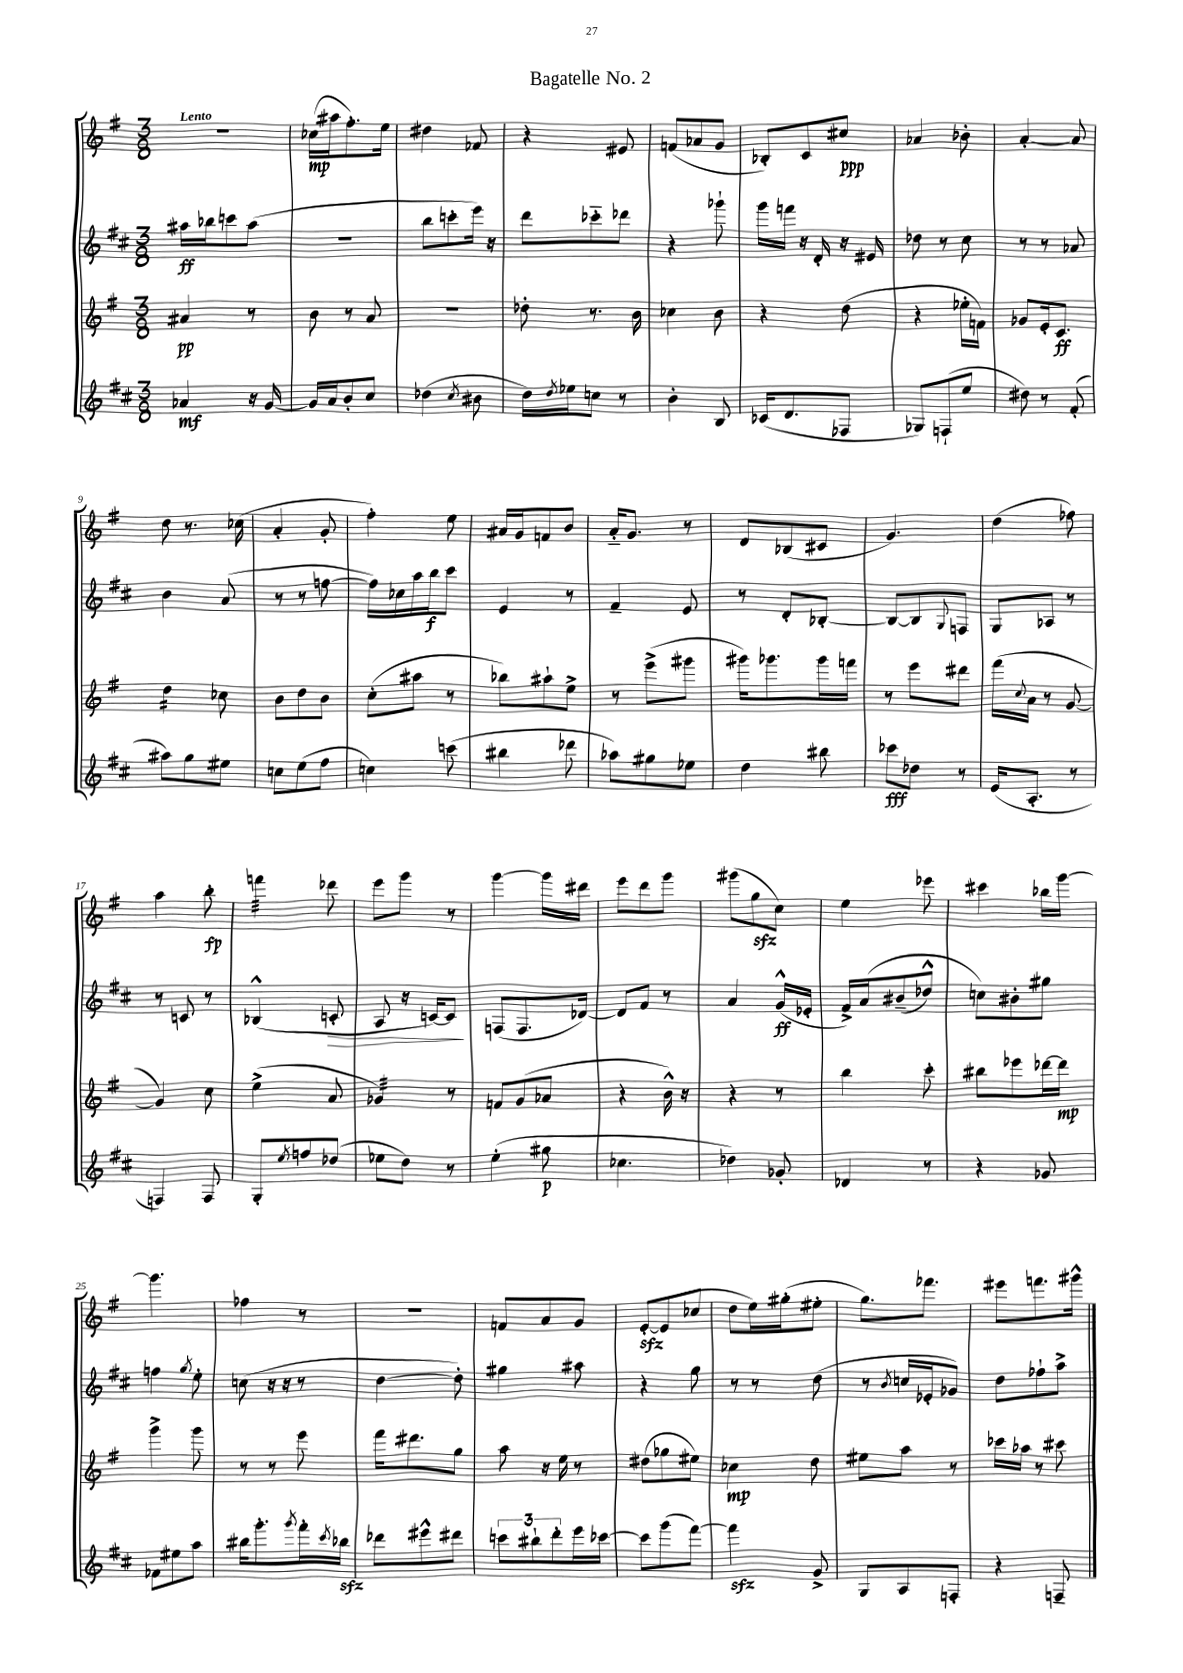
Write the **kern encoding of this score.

**kern	**kern	**kern	**kern
*staff4	*staff3	*staff2	*staff1
*clefG2	*clefG2	*clefG2	*clefG2
*k[f#c#]	*k[f#]	*k[f#c#]	*k[f#]
*M3/8	*M3/8	*M3/8	*M3/8
4a-	4a#	16aa#	4.r
.	.	16bb-	.
.	.	8ccc	.
16r	8r	(8aa#	.
[16g	.	.	.
=	=	=	=
16g]	8b	4.r	(16cc-
16a	.	.	16aa#
8b'	8r	.	8.ff#')
8cc#	8a	.	.
.	.	.	16ee
=	=	=	=
(4dd-	4.r	8bb	4dd#
.	.	8ccc'	.
8qcc#	.	.	.
8b#	.	16eee)	8f-
.	.	16r	.
=	=	=	=
16dd)	8dd-'	8ddd	4r
8qdd	.	.	.
16ee-	.	.	.
8cc	8.r	8ccc-'~	.
8r	.	8ddd-	8e#
.	16b	.	.
=	=	=	=
4b'	4cc-	4r	(8f
.	.	.	8a-
8B	8b	8ggg-`	8g
=	=	=	=
(16c-	4r	16ggg	8B-')
8.d	.	16fff	.
.	.	16r	8c
.	.	16d'	.
8F-	(8dd	16r	8cc#
.	.	16e#	.
=	=	=	=
8G-)	4r	8dd-	4a-
(8F`	.	8r	.
8ee	16ee-'	8cc#	8b-'
.	16f)	.	.
=	=	=	=
8dd#)	8g-	8r	[4a'
8r	16e'	8r	.
.	8.c	.	.
(8f#'	.	8a-	8a]
=	=	=	=
8aa#)	4dd	4b	8dd
8gg	.	.	8.r
8ee#	8cc-	(8a	.
.	.	.	(16cc-
=	=	=	=
8cc	8b	8r	4a'
(8ee	8dd	8r	.
8ff#	8b	[8ff	8g'
=	=	=	=
4cc)	(8cc'	16ff])	4ff#')
.	.	16cc-	.
.	8aa#	16aa	.
.	.	16bb	.
(8ccc	8r	8ccc#	8ee
=	=	=	=
4bb#	8bb-)	4e	16a#
.	.	.	16g
.	8aa#`	.	8f
8ddd-	8ee^	8r	8b
=	=	=	=
8aa-)	8r	4f#~	16a'~
.	.	.	8.g
8gg#	(8eee^	.	.
8ee-	8ggg#	8e	8r
=	=	=	=
4dd	16ggg#)	8r	8d
.	8.ggg-	.	.
.	.	8d'	(8B-
8bb#	16ggg-	[8B-'	8c#
.	16fff	.	.
=	=	=	=
8ccc-	8r	8B-_	4.g)
8dd-	8eee	8B-]	.
.	.	8qqG	.
8r	8ddd#	8F	.
=	=	=	=
(16e	(16fff#	8G	(4dd
.	8qqcc	.	.
8.A'	16a	.	.
.	8r	8A-	.
8r	[8g	8r	8ff-)
=	=	=	=
4F)	4g])	8r	4aa
.	.	8c	.
8F	8cc	8r	8bb'
=	=	=	=
8G'	(4ee^	(4B-^^	4fff
8qee	.	.	.
8ff	.	.	.
(8dd-	8a	8c'	8ddd-
=	=	=	=
8ee-	4g-)	8A	8eee
8dd)	.	16r	8ggg
.	.	[16c)	.
8r	8r	8c]	8r
=	=	=	=
(4ee'	8f	(8F	[4ggg
.	(8g	8.F	.
8gg#	8a-	.	16ggg]
.	.	[16d-)	16ddd#
=	=	=	=
4.cc-	4r	8d-]	8eee
.	.	8f#	8ddd
.	16b^^)	8r	8ggg
.	16r	.	.
=	=	=	=
4dd-)	4r	4a	(8ggg#
.	.	.	8gg
8g-'	8r	(16g^^	8cc)
.	.	16e-'	.
=	=	=	=
4d-	4bb	16f#^)	4ee
.	.	&(16a	.
.	.	(8b#~	.
8r	8ccc'	8dd-^^)	8eee-
=	=	=	=
4r	8bb#	8cc&)	4ccc#
.	8eee-	8b#'	.
8g-	[16ddd-	8gg#	16bb-
.	16ddd-]	.	[16ggg
=	=	=	=
8f-	4ggg^	4ff	4.ggg]
8ee#	.	.	.
.	.	8qgg	.
8aa	8ggg	8ee'	.
=	=	=	=
16bb#	8r	(8cc	4ff-
8.ggg'	.	.	.
.	8r	16r	.
.	.	16r	.
8qggg	.	.	.
16fff#'	8eee	8r	8r
8qccc#	.	.	.
16bb-	.	.	.
=	=	=	=
8ddd-	16fff#	[4dd	4.r
.	8.ddd#	.	.
8eee#^^	.	.	.
8ddd#	8gg	8dd'])	.
=	=	=	=
12ccc	8aa	4gg#	8f
12bb#`	.	.	.
.	16r	.	8a
12ddd'	.	.	.
.	16ee	.	.
16eee	8r	8aa#	8g
[16ccc-	.	.	.
=	=	=	=
8ccc-]	(8dd#	4r	[8e'
(8ggg	8gg-	.	(8e]
[8fff#)	8ee#)	8gg	8cc-
=	=	=	=
4fff#]	4cc-	8r	8dd
.	.	8r	16ee)
.	.	.	(16gg#'
8g^	8dd	(8dd	8ee#'
=	=	=	=
8G	8ee#	8r	8.gg)
.	.	8qb	.
8A	8aa	16cc	.
.	.	16e-'	8.fff-
8F'	8r	8g-)	.
=	=	=	=
4r	16ccc-	8dd	8eee#
.	16aa-	.	.
.	8r	8ff-`	8.fff
8F~	8ccc#	8aa^	.
.	.	.	16ggg#^^
==	==	==	==
*-	*-	*-	*-
